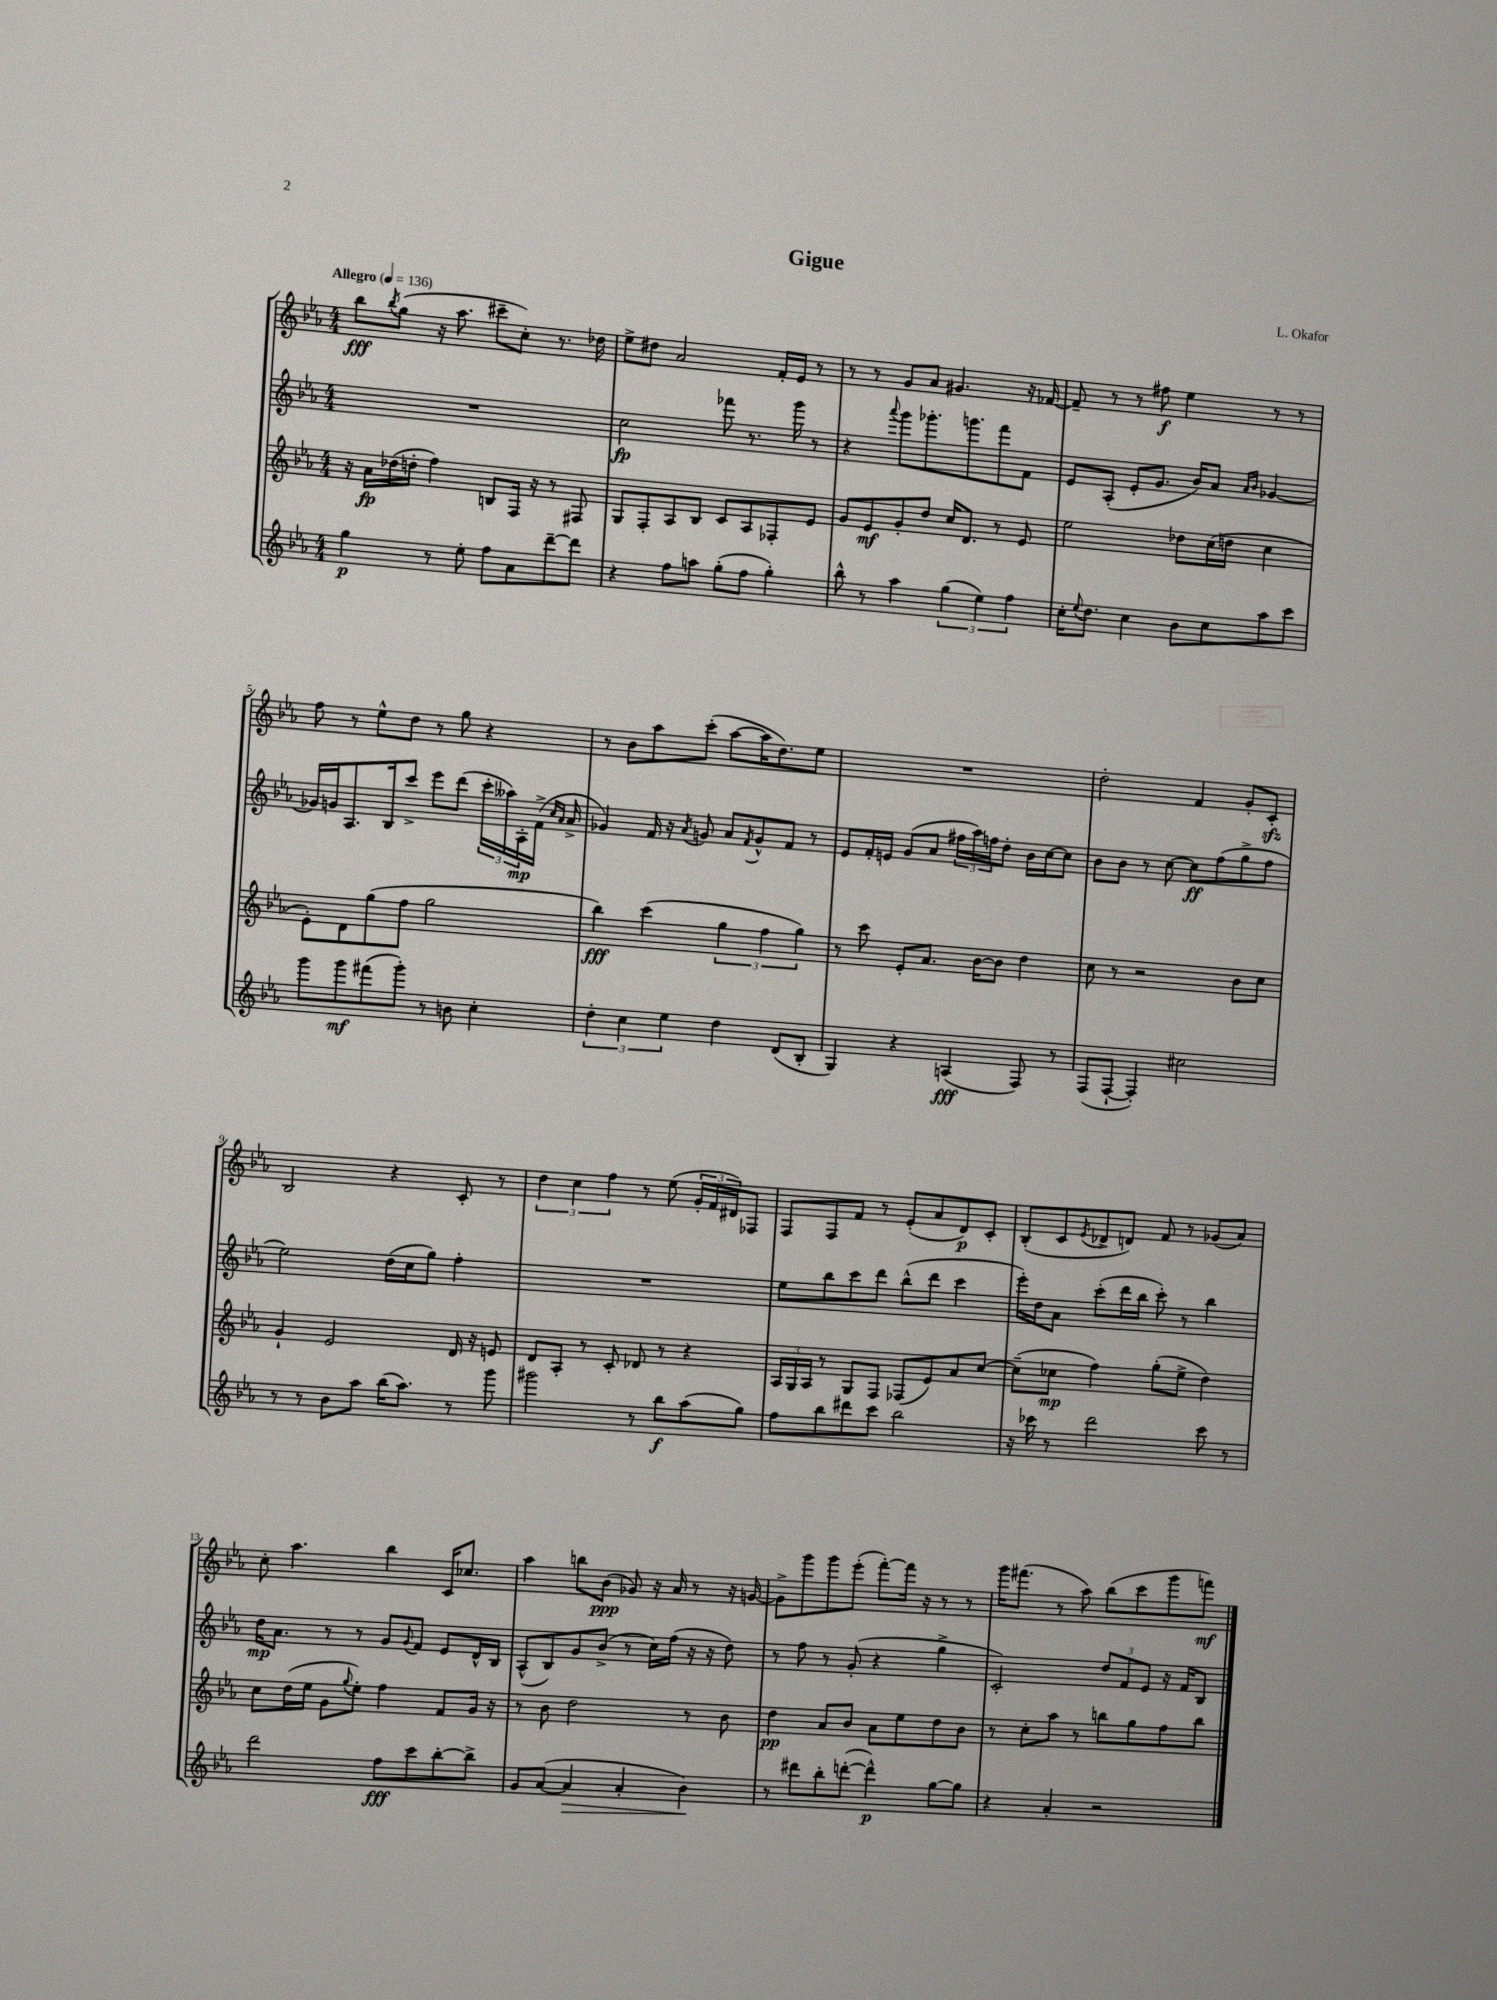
\header { title = "Gigue" composer = "L. Okafor" }
<<
\new StaffGroup <<
\new Staff = "s0" {
    \clef treble \key ees \major \numericTimeSignature \time 4/4 \tempo "Allegro" 4 = 136
    bes''8\fff \acciaccatura { bes''8 } g''8( r16 aes''8. cis'''8-- c''8-.) r8. des''16 |
    ees''8-> dis''8 aes'2 f'16-. ees'16 r8 |
    r8 r8 g'8 aes'8 gis'4. r16 fes'16~ |
    fes'8-- r8 r8 fis''8\f ees''4 r8 r8 |
    f''8 r8 ees''8-^ d''8 r8 g''8 r4 |
    r8 bes'8 aes''8 c'''8-.( aes''8~ aes''16 d''8.) ees''8 |
    R1 |
    d''2-. f'4 g'8-. c'8-.\sfz |
    bes2 r4 c'8-. r8 |
    \tuplet 3/2 { d''4 c''4 f''4 } r8 ees''8( \tuplet 3/2 { g'16-. f'16 dis'16) } fes8 |
    f8 f8 f'8 r8 ees'8-.( aes'8 d'8\p) c'8-. |
    bes8-.( c'8 \acciaccatura { ees'8 } des'8-> d'8) f'8 r8 ges'8( aes'8) |
    c''8-. aes''4. bes''4 c'16 ces''8. |
    aes''4 b''8 bes'8\ppp( ges'8) r16 aes'16 r8 r16 g'16~ |
    g'8-> g'''8 g'''8 ees'''8-.( f'''8~-.) f'''16 r16 r8 r8 |
    g'''16 fis'''8.( r8 aes''8) bes''8( c'''8 g'''8 f'''8\mf) \bar "|." |
}
\new Staff = "s1" {
    \clef treble \key ees \major \numericTimeSignature \time 4/4
    R1 |
    c''2\fp fes'''8 r8. g'''16 r8 |
    r4 \appoggiatura { aes'''8 } g'''8 ges'''8.-. g'''8. f'''8 f'8 |
    ees'8 aes8-.( ees'8-. g'8. bes'16) aes'8 \grace { aes'16 bes'16 } ges'4~ |
    ges'16 g'16 aes8. bes16 c'''8-> ees'''8 d'''8( \tuplet 3/2 { c'''16-. aeses''16) aes16-.\mp } f'16->( \grace { c''16 aes'16 } aes'16-> |
    ges'4) f'16 r16 \acciaccatura { aes'8 } g'8 aes'8 \acciaccatura { f'8 } g'8-^ f'8 r8 |
    ees'8 f'16-. e'16 g'8( aes'8 \tuplet 3/2 { fis''16 aes''16) f''16 } d''8-. bes'16 c''16~ c''8 |
    bes'8 bes'8 r8 c''8~ c''8\ff f''8( g''8-> f''8 |
    ees''2) d''16( c''16 g''8) f''4-. |
    R1 |
    ees''8 bes''8 c'''8 d'''8 bes''8-^( d'''8 c'''4 |
    ees'''16-.) d''16 aes'8 c'''8-.( d'''16 bes''16 c'''8-.) r8 bes''4 |
    d''16\mp aes'8. r8 r8 g'8 \appoggiatura { g'8 } f'8 ees'8 d'16-^ bes16 |
    aes8-^( bes8) g'8 bes'8->( r8 c''16) f''16( r16 r16 d''8) |
    r8 f''8 r8 g'8-.( r4 g''4-> |
    c'2-.) \tuplet 3/2 { d''8 f'8 ees'8 } r16 f'16 bes8 \bar "|." |
}
\new Staff = "s2" {
    \clef treble \key ees \major \numericTimeSignature \time 4/4
    r16 aes'16\fp des''16( d''16-. f''4) b8 f16 r16 r8 fis8 |
    g8 f8-. aes8 bes8 c'8 aes8 fes8-. ees'8 |
    g'8 ees'8\mf g'8-. d''8 c''16 d'8. r8 ees'8 |
    ees''2 des''8 c''16( d''16 c''4 |
    ees'8-.) d'8 g''8( f''8 g''2 |
    bes''4\fff) c'''4( \tuplet 3/2 { g''4 f''4 g''4) } |
    r8 c'''8 ees'8-. aes'8. bes'16~ bes'8 d''4 |
    c''8 r8 r2 bes'8 c''8 |
    g'4-! ees'2 d'16 r16 e'8 |
    d'8 aes8-. r8 c'8-. des'8 r8 r4 |
    \tuplet 3/2 { aes16 g16 aes16 } r8 g8 f8 fes8( ees'8) aes'8 c''8~ |
    c''8--( ces''8\mp f''4) g''8-.( ees''8-> d''4) |
    c''8 d''16( ees''16 g'8 \appoggiatura { g''8 } ees''8-.) f''4 f'8 g'16 r16 |
    r8 bes'8 d''2 r8 bes'8 |
    d''4\pp aes'8 bes'8 aes'8 ees''8 d''8 bes'8 |
    r8 c''8-. aes''8 r8 b''8 g''8 f''8 b''8 \bar "|." |
}
\new Staff = "s3" {
    \clef treble \key ees \major \numericTimeSignature \time 4/4
    g''4\p r8 ees''8-. f''8 aes'8 d'''8~-- d'''8 |
    r4 f''8 a''8 g''8-.( f''8 g''4-.) |
    bes''8-^ r8 aes''4 \tuplet 3/2 { g''4( ees''4) f''4 } |
    c''16-. \appoggiatura { ees''8 } d''8. c''4 bes'8 c''8 aes''8 c'''8 |
    g'''8 g'''8\mf fis'''8( g'''8-.) r8 b'8 c''4-. |
    \tuplet 3/2 { d''4-. c''4 ees''4 } d''4 d'8( bes8-. |
    g4) r4 a4\fff( f8) r8 |
    f8( f8~-! f4-.) cis''2 |
    r8 r8 bes'8 aes''8 bes''16( aes''8.) r8 g'''8 |
    gis'''2 r8 bes''8\f aes''8( g''8) |
    f''8 bes''8 dis'''8 c'''8 bes''2 |
    r16 ces'''16 r8 d'''2 ces'''8 r8 |
    d'''2 f''8\fff c'''8 bes''8~-. bes''8-> |
    g'8 aes'8~( aes'4\> aes'4-. bes'4\!) |
    r8 dis'''8 bes''8-. d'''8~-.( d'''4-^\p) g''8~ g''8 |
    r4 aes'4-. r2 \bar "|." |
}
>>
>>
